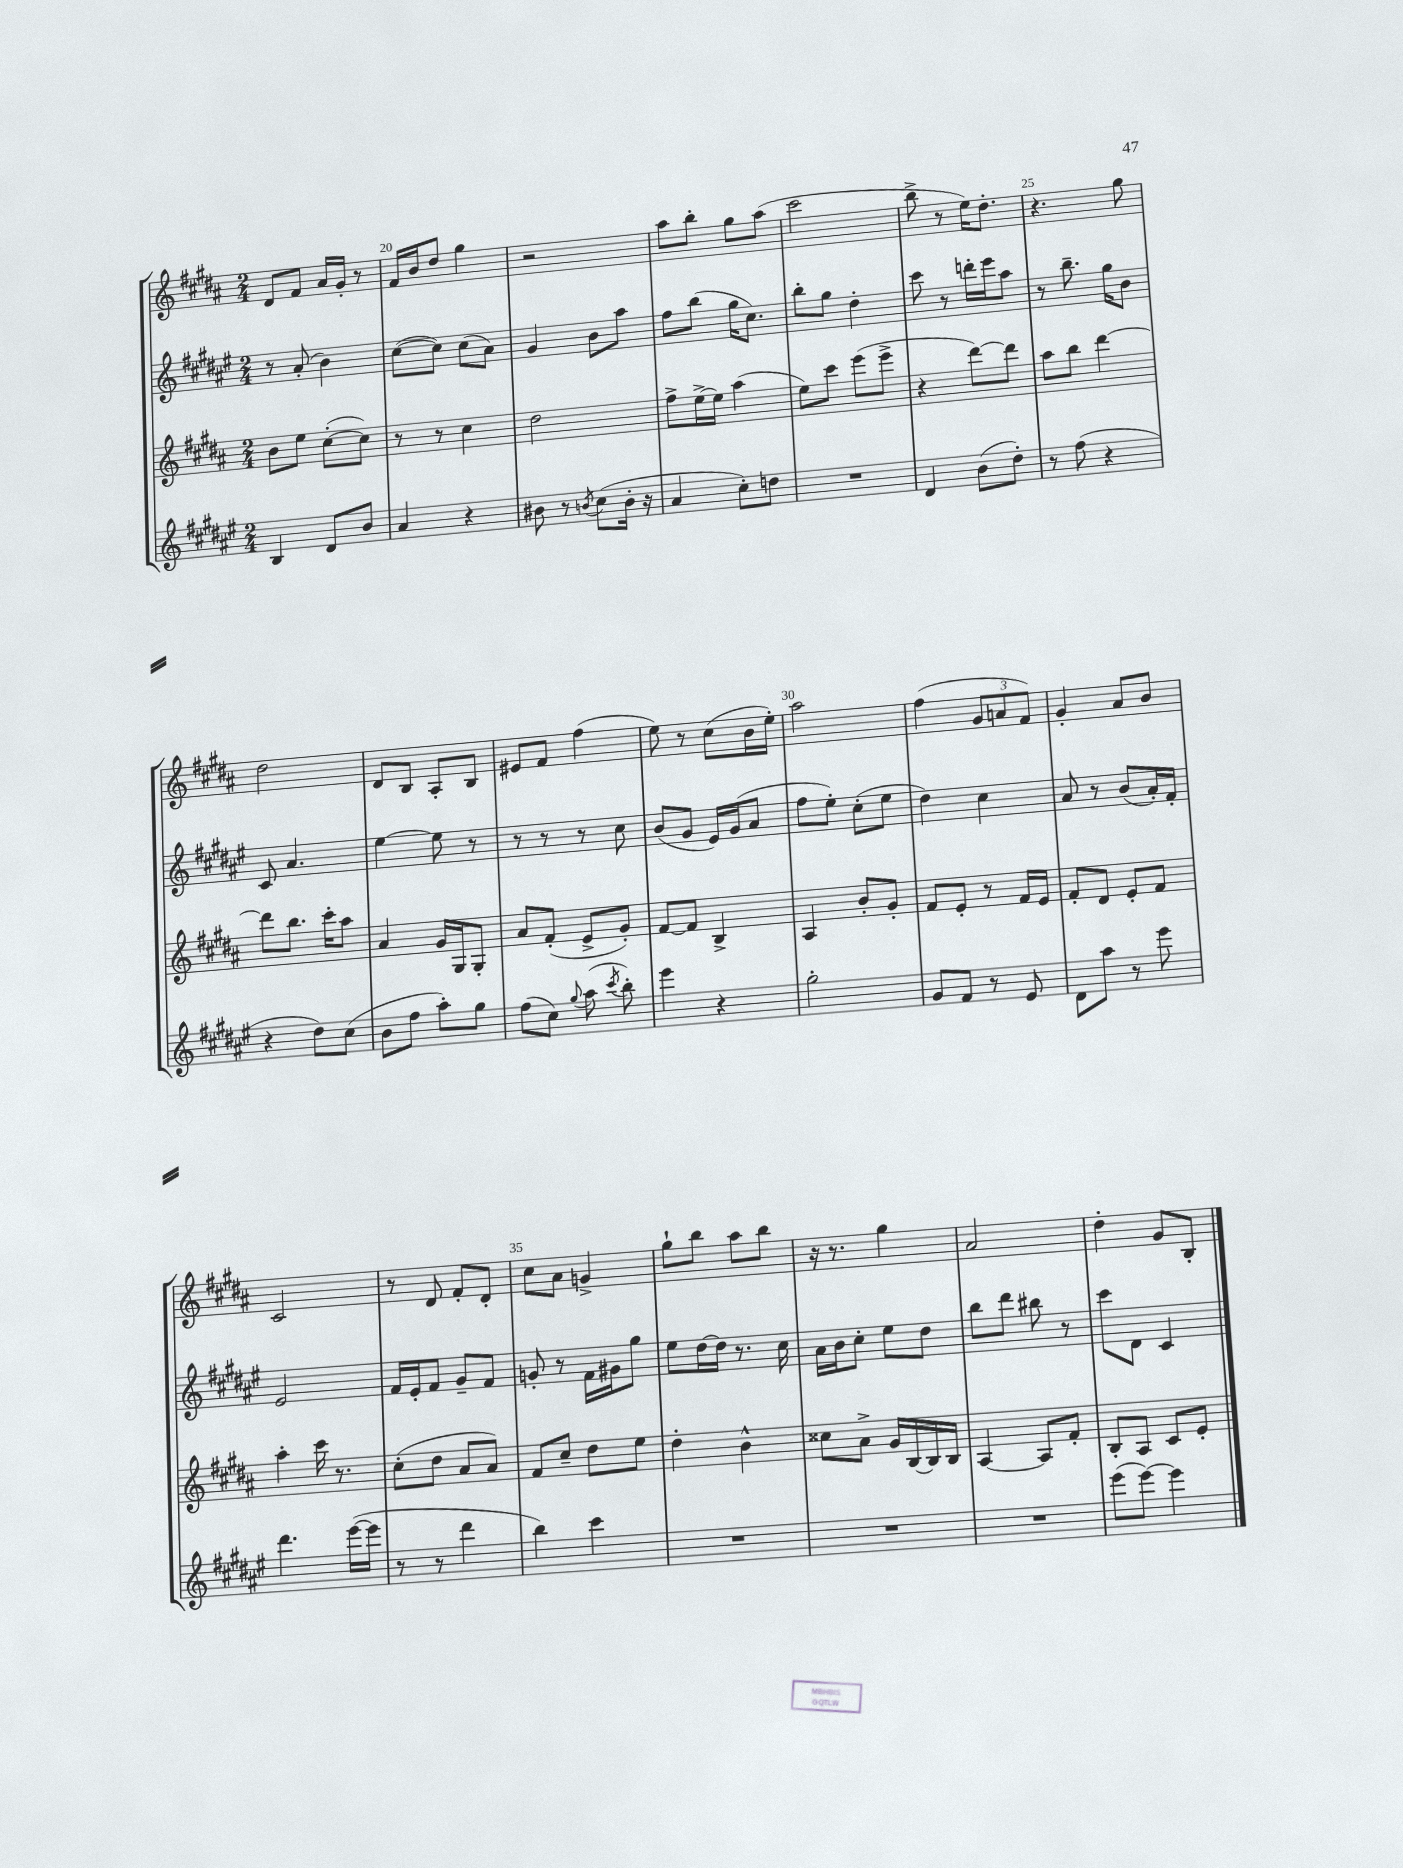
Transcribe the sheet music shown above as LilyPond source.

<<
\new StaffGroup <<
\new Staff = "s0" {
    \clef treble \key b \major \numericTimeSignature \time 2/4
    \autoBeamOff dis'8[ fis'8] ais'16[ gis'16]-. r8 |
    fis'16[ b'16 dis''8] gis''4 |
    r2 |
    ais''8[ b''8]-. gis''8[ ais''8]( |
    cis'''2 |
    b''8-> r8 e''16[) dis''8.]-. |
    r4. gis''8 |
    dis''2 |
    dis'8[ b8] ais8[-. b8] |
    eis'8[ fis'8] fis''4( |
    e''8) r8 cis''8[( b'16 e''16]-.) |
    ais''2 |
    fis''4( \tuplet 3/2 { gis'8[ a'8 fis'8]) } |
    gis'4-. ais'8[ b'8] |
    cis'2 |
    r8 dis'8 fis'8[-. dis'8]-. |
    cis''8[ ais'8] g'4-> |
    gis''8[-! b''8] ais''8[ b''8] |
    r16 r8. gis''4 |
    ais'2 |
    dis''4-. gis'8[ b8]-. \bar "|." |
}
\new Staff = "s1" {
    \clef treble \key fis \major \numericTimeSignature \time 2/4
    \autoBeamOff r8 ais'8-.( b'4) |
    cis''8[~( cis''8]) cis''8[( ais'8]) |
    gis'4 b'8[ ais''8] |
    fis''8[ b''8]( gis''16[ cis''8.]) |
    b''8[-. gis''8] dis''4-. |
    cis'''8 r8 d'''16[-. eis'''16 ais''8] |
    r8 b''8.-- gis''16[ b'8] |
    cis'8 ais'4. |
    eis''4~ eis''8 r8 |
    r8 r8 r8 cis''8 |
    b'8[( gis'8] eis'16[) gis'16( ais'8] |
    fis''8[ eis''8]-.) cis''8[-.( eis''8] |
    dis''4) cis''4 |
    ais'8 r8 b'8[( ais'16-.) fis'16]-. |
    eis'2 |
    fis'16[ eis'16-. fis'8] gis'8[-- fis'8] |
    g'8-. r8 fis'16[ gis'16 gis''8] |
    eis''8[ dis''16~ dis''16] r8. cis''16 |
    ais'16[ b'16 cis''8]-. eis''8[ dis''8] |
    b''8[ dis'''8] bis''8 r8 |
    cis'''8[ dis'8] cis'4 \bar "|." |
}
\new Staff = "s2" {
    \clef treble \key b \major \numericTimeSignature \time 2/4
    \autoBeamOff b'8[ e''8] cis''8[~-.( cis''8]) |
    r8 r8 cis''4 |
    dis''2 |
    fis''8[-> e''16~-> e''16] ais''4( |
    e''8[) cis'''8] e'''8[( e'''8]-> |
    r4 dis'''8[~) dis'''8] |
    ais''8[ b''8] dis'''4~ |
    dis'''8[ b''8.] cis'''16[-. ais''8] |
    ais'4 gis'16[ gis16 gis8]-. |
    ais'8[ fis'8]-.( e'8[-> gis'8]-.) |
    fis'8[~ fis'8] b4-> |
    ais4 b'8[-. gis'8]-. |
    fis'8[ e'8]-. r8 fis'16[ e'16] |
    fis'8[-. dis'8] e'8[-. fis'8] |
    ais''4-. cis'''16 r8. |
    cis''8[-.( dis''8] ais'8[ ais'8]) |
    fis'8[ cis''8]-- dis''8[ e''8] |
    dis''4-. b'4-^ |
    cisis''8[ ais'8]-> gis'16[ b16~ b16 b16] |
    ais4~ ais8[ fis'8]-. |
    b8[-. ais8] cis'8[ e'8]-. \bar "|." |
}
\new Staff = "s3" {
    \clef treble \key fis \major \numericTimeSignature \time 2/4
    \autoBeamOff b4 dis'8[ b'8] |
    ais'4 r4 |
    bis'8 r8 \acciaccatura { b'8 } cis''8[( b'16]-. r16 |
    ais'4 cis''8[-.) d''8] |
    R2 |
    dis'4 b'8[( dis''8]-.) |
    r8 fis''8( r4 |
    r4 dis''8[) cis''8]( |
    b'8[ fis''8] ais''8[-.) gis''8] |
    fis''8[( cis''8]) \appoggiatura { gis''8 } ais''8( \acciaccatura { cis'''8 } b''8-.) |
    eis'''4 r4 |
    gis''2-. |
    gis'8[ fis'8] r8 eis'8 |
    dis'8[ ais''8] r8 eis'''8 |
    dis'''4. eis'''16[~( eis'''16] |
    r8 r8 dis'''4 |
    b''4) cis'''4 |
    R2 |
    R2 |
    R2 |
    eis'''8[( eis'''8]~) eis'''4 \bar "|." |
}
>>
>>
\layout { \context { \Score currentBarNumber = #19 \override BarNumber.break-visibility = ##(#f #t #t) barNumberVisibility = #(every-nth-bar-number-visible 5) } }
